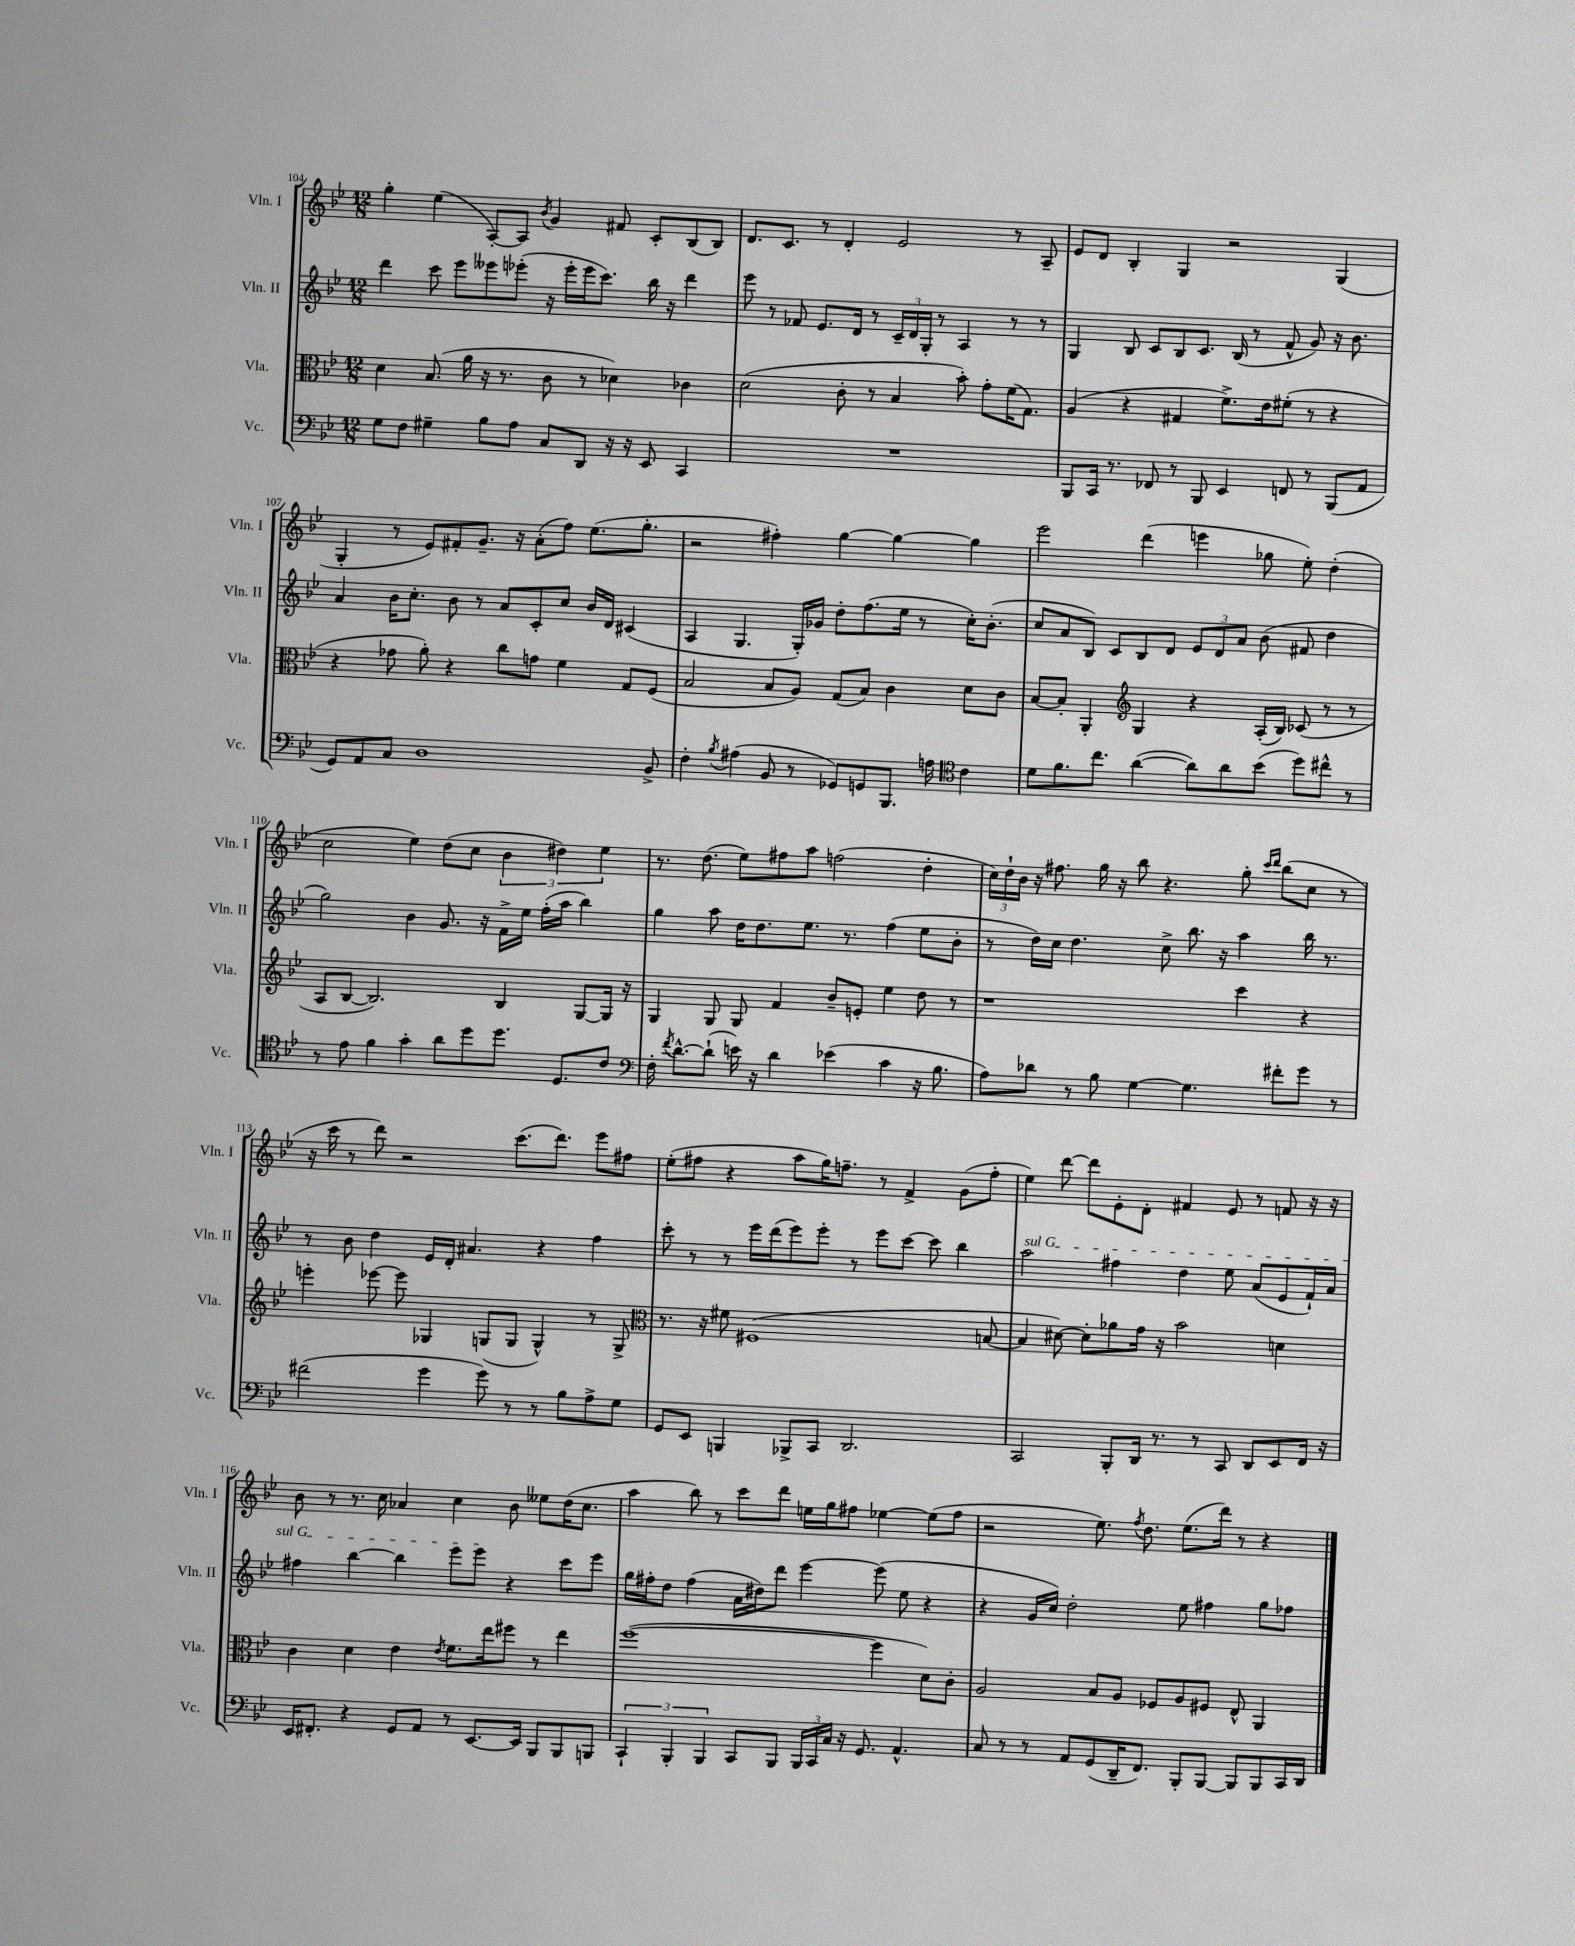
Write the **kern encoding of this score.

**kern	**kern	**kern	**kern
*staff4	*staff3	*staff2	*staff1
*clefF4	*clefC3	*clefG2	*clefG2
*k[b-e-]	*k[b-e-]	*k[b-e-]	*k[b-e-]
*M12/8	*M12/8	*M12/8	*M12/8
8G	4d	4ddd	4gg'
8F	.	.	.
4G#~	(8.B-	8ccc	(4ee-
.	.	8eee-	.
.	16a	.	.
8B-	16r	8eee--	[8A')
.	8.r	.	.
8A	.	(8eee-'	8A]
.	.	.	8qb-
8C	8c	16r	4g
.	.	16eee-'	.
8DD	8r	16eee-	.
.	.	8.ccc)	.
16r	4d-)	.	8f#
16r	.	.	.
8EE-	.	16bb-	8c'
.	.	16r	.
4CC	4c-	4ddd	(8B-
.	.	.	8B-)
=	=	=	=
1.r	(2d	8eee-	8.d
.	.	8r	.
.	.	.	8.c
.	.	8f-	.
.	.	8.e-	8r
.	8c'	.	4d'
.	.	16d	.
.	8r	8r	.
.	4B-	24c~	2e-
.	.	24d	.
.	.	24G'	.
.	.	8r	.
.	8b-')	4A	.
.	8g'	.	.
.	(16f	8r	8r
.	8.G)	.	.
.	.	8r	8A~
=	=	=	=
8BBB-	(4A	4G	8e-
16CC	.	.	8d
8.r	.	.	.
.	4r	8B-	4B-'
8FF-	.	8c	.
8r	4G#	8B-	4G
8BBB-	.	8.c	.
4EE-	8.f^)	.	2r
.	.	(16B-	.
.	.	8r	.
.	16e-	.	.
8FF	(8f#'	8f^^	.
8r	8r	8g)	.
(8BBB-	4r	16r	(4G
.	.	8.b-	.
8AA	.	.	.
=	=	=	=
8GG)	4r	4a	4G'
8AA	.	.	.
8C	8g-	16b-	8r
.	.	8.cc'	.
1D	8a')	.	8e-)
.	4r	8b-	8f#'
.	.	8r	8.g~
.	8cc	8a	.
.	.	.	16r
.	8g	8c'	(8a'
.	4f	8cc	8ff)
.	.	16b-	(8.ee-
.	.	16d	.
.	8G	(4c#	.
.	.	.	8.gg'
8BB-^	(8F	.	.
=	=	=	=
4F'	2B-	4A	2r
8qB-	.	.	.
(4A#	.	4.G	.
8BB-	8B-	.	4ff#')
8r	8A)	16G')	.
.	.	16g-	.
8GG-)	(8G	8dd'	[4gg
8GG	8B-)	(8.ff	.
8.BBB-	4c	.	4gg_
.	.	16ee-	.
.	.	8r	.
16A	.	.	.
*clefC4	*	*	*
4c	8d	16cc')	4gg]
.	.	(8.b-'	.
.	8c	.	.
=	=	=	=
8d	[8B-	8cc	2eee-
8.f	8B-']	8a	.
.	4AA'	8B-)	.
8.cc	.	.	.
.	.	8c	.
*	*clefG2	*	*
([4a	4G	8B-	(4ddd
.	.	8d	.
8a])	4r	12e-	4eee
.	.	12d	.
8a	.	.	.
.	.	12a	.
(8b-	(16A'	(8b-	8gg-
.	16B-)	.	.
8dd)	(8c-	8f#	8ee-')
8cc#^^	8r	4dd	(4dd'
8r	8r	.	.
=	=	=	=
8r	8A	2gg)	2cc
8e-	[8B-	.	.
4f	2.B-])	.	.
4g'	.	4b-	4ee-)
8a	.	8.g	(8dd
8dd	.	.	8cc
.	.	16r	.
8.dd	4B-	16f^	6b-
.	.	16ee-	.
.	.	(16ff'	.
.	.	.	6dd#)
8.D	.	16aa	.
.	[8G	4bb-)	.
.	.	.	6ee-
8c	16G]	.	.
.	16r	.	.
=	=	=	=
*clefF4	*	*	*
16F'	4G	4gg	8.r
8qf	.	.	.
[8.d^^	.	.	.
.	.	.	(8.dd
(8d`]	8G	8aa	.
16e)	8G	16dd	8ee-)
16r	.	8.dd	.
4d	4f	.	8ff#
.	.	8.ee-	8aa
(4e-	8b-~	.	(2ff
.	.	8.r	.
.	8e'	.	.
4c	4ee-	(4ff	.
16r	8dd	8ee-	4dd'
8.B-	.	.	.
.	8r	8b-'	.
=	=	=	=
8A)	1r	8r	24cc)
.	.	.	24dd`
.	.	.	24b-
8d-	.	16dd)	16r
.	.	16cc	8.ff#
8r	.	4.dd	.
8B-	.	.	16gg
.	.	.	16r
[4G	.	.	8bb-
.	.	8cc^	4.r
4.G]	.	8.bb-	.
.	.	16r	.
.	4ccc	4aa	8gg'
.	.	.	16qqccc
.	.	.	16qqddd
8f#'	.	.	(8bb-
8g	4r	16bb-	8cc
.	.	8.r	.
8r	.	.	8r
=	=	=	=
(2f#	4eee'	8r	16r
.	.	.	16ccc
.	.	8b-	8r
.	[8eee-	4dd	8ddd)
.	8eee-]	.	2r
4g	4G-	16e-	.
.	.	16d'	.
.	.	4.a#	.
8g)	(8G	.	.
8r	8G	.	(8.ccc
8r	4G^^)	4r	.
.	.	.	8.ddd)
8B-	.	.	.
8A^	8r	4ff	8eee-
8G	8G^	.	8ff#
=	=	=	=
*	*clefC3	*	*
8GG	8.r	8ccc'	(8ee-'
8EE-	.	8r	8ff#
.	16r	.	.
4BBB	8f#	8r	4r
.	(1F#	16eee-	.
.	.	(16ddd	.
8BBB-^	.	8eee-)	8aa
8CC	.	8eee-'	16gg)
.	.	.	8.ff~
2.DD	.	8r	.
.	.	8eee-	8r
.	.	[8ccc	4f^
.	.	8ccc]	.
.	.	4bb-	(8g
.	[8B	.	8ff'
=	=	=	=
2CC	4B]	2aa	4ee-)
.	[8d#)	.	[8ddd
.	8d#']	.	8ddd]
8BBB-'	8a-	4ff#	8e-'
16DD	16g	.	8d'
8.r	16r	.	.
.	2b-	4dd	4f#
8r	.	.	.
8CC	.	8ee-	8e-
8DD	.	(8a	8r
8EE-	4d	8e-	8f
16FF	.	16f`)	16r
16r	.	16a	16r
=	=	=	=
16EE-	4c	4ff#	8b-
8.FF#'	.	.	.
.	.	.	8r
4r	4d	[4bb-	8.r
.	.	.	16cc
8GG	4e-	4bb-]	4a-
8AA	.	.	.
.	8qe-	.	.
8r	8.f	8eee-	4cc
[8.EE-	.	8eee-	.
.	16ee-	.	.
.	8ff#	4r	8b-
16EE-]	.	.	.
8BBB-	8r	.	8ee--
8BBB-	4ee-	8ccc	(16dd
.	.	.	8.cc
8BBB	.	8eee-	.
=	=	=	=
6CC`	([1ff	16gg	4aa
.	.	16ff#'	.
.	.	8dd	.
6BBB-'	.	.	.
.	.	(4ff#	8bb-)
6BBB-	.	.	.
.	.	.	8r
8CC	.	16a	8ccc
.	.	16dd#)	.
8BBB-	.	8ddd	8ddd
24BBB-	.	[4eee-	16ee
24CC	.	.	.
.	.	.	16gg
24C	.	.	.
16r	.	.	8ff#
8.GG	.	.	.
.	4ff]	(8eee-]	[4ee-
4.AA^^	.	8ee-	.
.	8d)	4r	(8ee-]
.	8c'	.	8ff#
=	=	=	=
8C	2A	4r	2r
8r	.	.	.
8r	.	16g	.
.	.	16cc)	.
8AA	.	2dd'	.
(8GG	8B-	.	8.ee-)
16DD~	8A	.	.
.	.	.	8qff
8.FF)	.	.	8.dd
.	8F-	.	.
8BBB-'	8A	8ee-	(8.ee-
[8BBB-	8F#	4ff#	.
.	.	.	16ddd)
8BBB-]	8E-^^	.	8r
8BBB-	4AA	8gg	4r
16CC	.	8ff-	.
16DD	.	.	.
==	==	==	==
*-	*-	*-	*-
